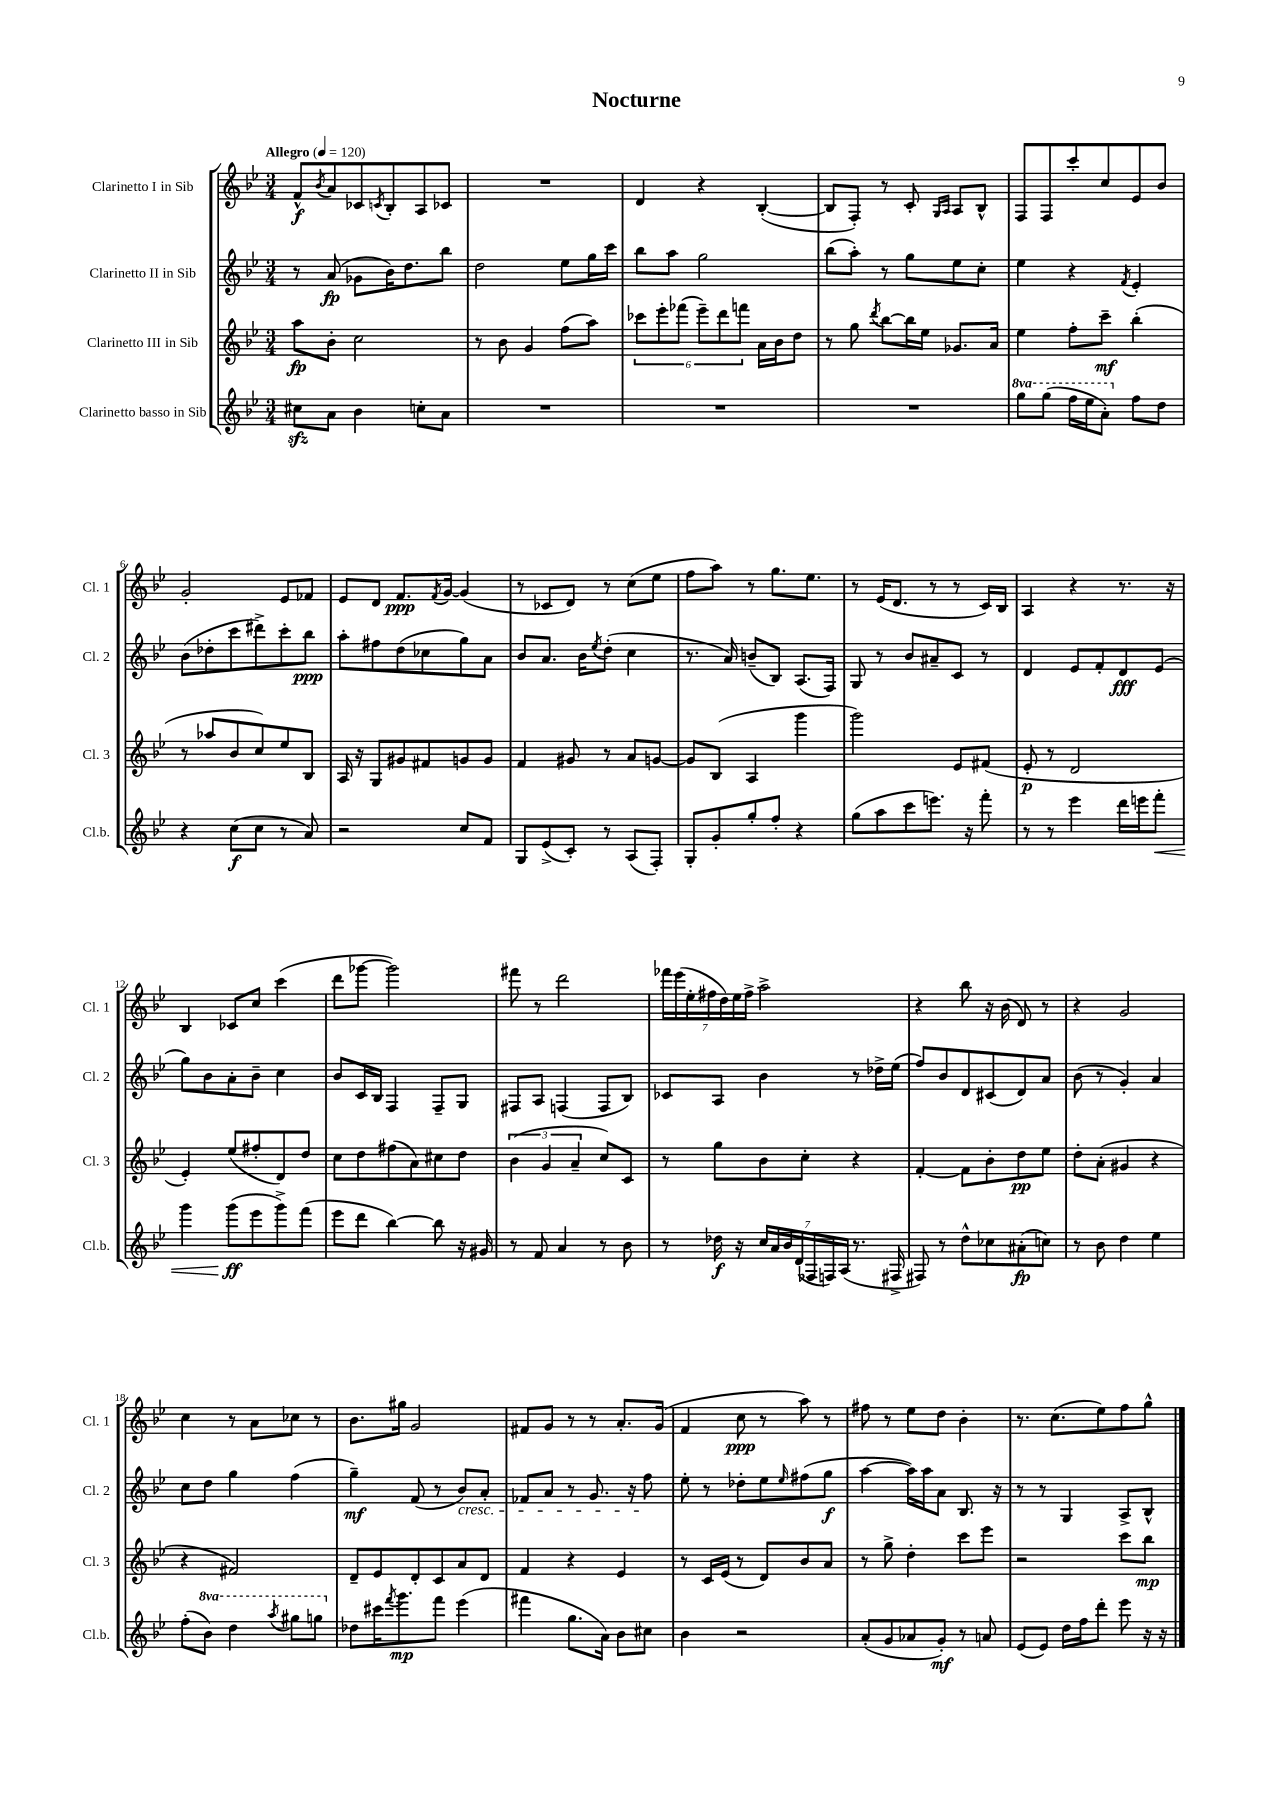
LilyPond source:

\header { title = "Nocturne" }
<<
\new StaffGroup <<
\new Staff = "s0" \with { instrumentName = "Clarinetto I in Sib" shortInstrumentName = "Cl. 1" } {
    \clef treble \key bes \major \numericTimeSignature \time 3/4 \tempo "Allegro" 4 = 120
    f'8-^\f \acciaccatura { bes'8 } a'8 ces'8 \acciaccatura { c'8 } bes8-. a8 ces'8 |
    R2. |
    d'4 r4 bes4~-.( |
    bes8 f8-.) r8 c'8-. \grace { g16 a16 } a8 bes8-^ |
    f8 f8 c'''8-. c''8 ees'8 bes'8 |
    g'2-. ees'8 fes'8 |
    ees'8 d'8 f'8.\ppp \acciaccatura { f'8 } g'16~ g'4( |
    r8 ces'8 d'8) r8 c''8( ees''8 |
    f''8 a''8) r8 g''8. ees''8. |
    r8 ees'16( d'8. r8 r8 c'16) bes16 |
    a4 r4 r8. r16 |
    bes4 ces'8 c''8 c'''4( |
    d'''8 ges'''8~ ges'''2) |
    fis'''8 r8 d'''2 |
    \tuplet 7/4 { fes'''16 ees'''16( ees''16-. fis''16 d''16) ees''16 fis''16-> } a''2-> |
    r4 bes''8 r16 bes'16( d'8) r8 |
    r4 g'2 |
    c''4 r8 a'8 ces''8 r8 |
    bes'8. gis''16 g'2 |
    fis'8 g'8 r8 r8 a'8.-. g'16( |
    f'4 c''8\ppp r8 a''8) r8 |
    fis''8 r8 ees''8 d''8 bes'4-. |
    r8. c''8.( ees''8) f''8 g''8-^ \bar "|." |
}
\new Staff = "s1" \with { instrumentName = "Clarinetto II in Sib" shortInstrumentName = "Cl. 2" } {
    \clef treble \key bes \major \numericTimeSignature \time 3/4
    r8 a'8\fp( ges'8 bes'16) d''8. bes''8 |
    d''2 ees''8 g''16 c'''16 |
    bes''8 a''8 g''2 |
    bes''8( a''8-.) r8 g''8 ees''8 c''8-. |
    ees''4 r4 \acciaccatura { f'8 } ees'4-. |
    bes'8( des''8-. c'''8 dis'''8->) c'''8-. bes''8\ppp |
    a''8-. fis''8 d''8( ces''8 g''8) a'8 |
    bes'8 a'8. bes'16 \acciaccatura { ees''8 } d''8-.( c''4 |
    r8. a'16) b'8--( bes8) a8.( f16) |
    g8 r8 bes'8 ais'8-- c'8 r8 |
    d'4 ees'8 f'8-. d'8\fff ees'8( |
    g''8) bes'8 a'8-. bes'8-- c''4 |
    bes'8 c'16 bes16 f4 f8-- g8 |
    fis8 a8 f4( f8 bes8) |
    ces'8 a8 bes'4 r8 des''16-> ees''16( |
    f''8) bes'8 d'8 cis'8( d'8) a'8 |
    bes'8( r8 g'4-.) a'4 |
    c''8 d''8 g''4 f''4( |
    g''4--\mf) f'8( r8 bes'8\cresc) a'8-. |
    fes'8 a'8 r8 g'8. r16 f''8\! |
    ees''8-. r8 des''8-. ees''8 \grace { ees''16 } fis''8( g''8\f |
    a''4~ a''16) a''16 a'8 bes8. r16 |
    r8 r8 g4 a8-> bes8-^ \bar "|." |
}
\new Staff = "s2" \with { instrumentName = "Clarinetto III in Sib" shortInstrumentName = "Cl. 3" } {
    \clef treble \key bes \major \numericTimeSignature \time 3/4
    a''8\fp bes'8-. c''2 |
    r8 bes'8 g'4 f''8( a''8) |
    \tuplet 6/4 { ces'''8 ees'''8-. fes'''8( ees'''8--) d'''8 f'''8 } a'16 bes'16 d''8 |
    r8 g''8 \acciaccatura { d'''8 } bes''8~ bes''16 ees''16 ges'8. a'16 |
    ees''4 f''8-. c'''8--\mf bes''4-.( |
    r8 aes''8 bes'8 c''8) ees''8 bes8 |
    a16 r16 g8 gis'8 fis'8 g'8 g'8 |
    f'4 gis'8 r8 a'8 g'8~ |
    g'8 bes8( a4 g'''4 |
    g'''2) ees'8 fis'8( |
    ees'8-.\p r8 d'2 |
    ees'4-.) ees''8( fis''8-. d'8) d''8 |
    c''8 d''8 fis''8( a'8) cis''8 d''8 |
    \tuplet 3/2 { bes'4( g'4 a'4-- } c''8) c'8 |
    r8 g''8 bes'8 c''8-. r4 |
    f'4~-. f'8 bes'8-. d''8\pp ees''8 |
    d''8-. a'8-.( gis'4 r4 |
    r4 fis'2) |
    d'8-- ees'8 d'8-. c'8 a'8 d'8 |
    f'4 r4 ees'4 |
    r8 c'16 ees'16( r8 d'8) bes'8 a'8 |
    r8 g''8-> d''4-. c'''8 ees'''8 |
    r2 c'''8 bes''8\mp \bar "|." |
}
\new Staff = "s3" \with { instrumentName = "Clarinetto basso in Sib" shortInstrumentName = "Cl.b." } {
    \clef treble \key bes \major \numericTimeSignature \time 3/4 \set Staff.ottavationMarkups = #ottavation-simple-ordinals
    cis''8\sfz a'8 bes'4 c''8-. a'8 |
    R2. |
    R2. |
    R2. |
    \ottava #1 g'''8 g'''8( f'''16 ees'''16 a''8-.) \ottava #0 f''8 d''8 |
    r4 c''8\f( c''8 r8 a'8) |
    r2 c''8 f'8 |
    g8 ees'8->( c'8-.) r8 a8( f8-.) |
    g8-. g'8-. g''8-. f''8-. r4 |
    g''8( a''8 c'''8 e'''8.) r16 f'''8-. |
    r8 r8 ees'''4 d'''16 e'''16 f'''8-.\< |
    g'''4 g'''8\ff\!( ees'''8 g'''8->) f'''8( |
    ees'''8 d'''8 bes''4~) bes''8 r16 gis'16 |
    r8 f'8 a'4 r8 bes'8 |
    r8 des''16\f r16 \tuplet 7/4 { c''16 a'16 bes'16 d'16( fes16 f16) a16( } r8. fis16-> |
    fis8) r8 d''8-^ ces''8 ais'8-.\fp( c''8) |
    r8 bes'8 d''4 ees''4 |
    f''8-.( \ottava #1 bes''8) d'''4 \acciaccatura { a'''8 } gis'''8 g'''8 \ottava #0 |
    des''8 cis'''16 \acciaccatura { f'''8 } g'''8.\mp f'''8 ees'''4( |
    fis'''4 g''8. a'16) bes'8 cis''8 |
    bes'4 r2 |
    a'8-.( g'8 aes'8 g'8-.\mf) r8 a'8 |
    ees'8( ees'8) d''16 f''16 d'''8-. ees'''8 r16 r16 \bar "|." |
}
>>
>>
